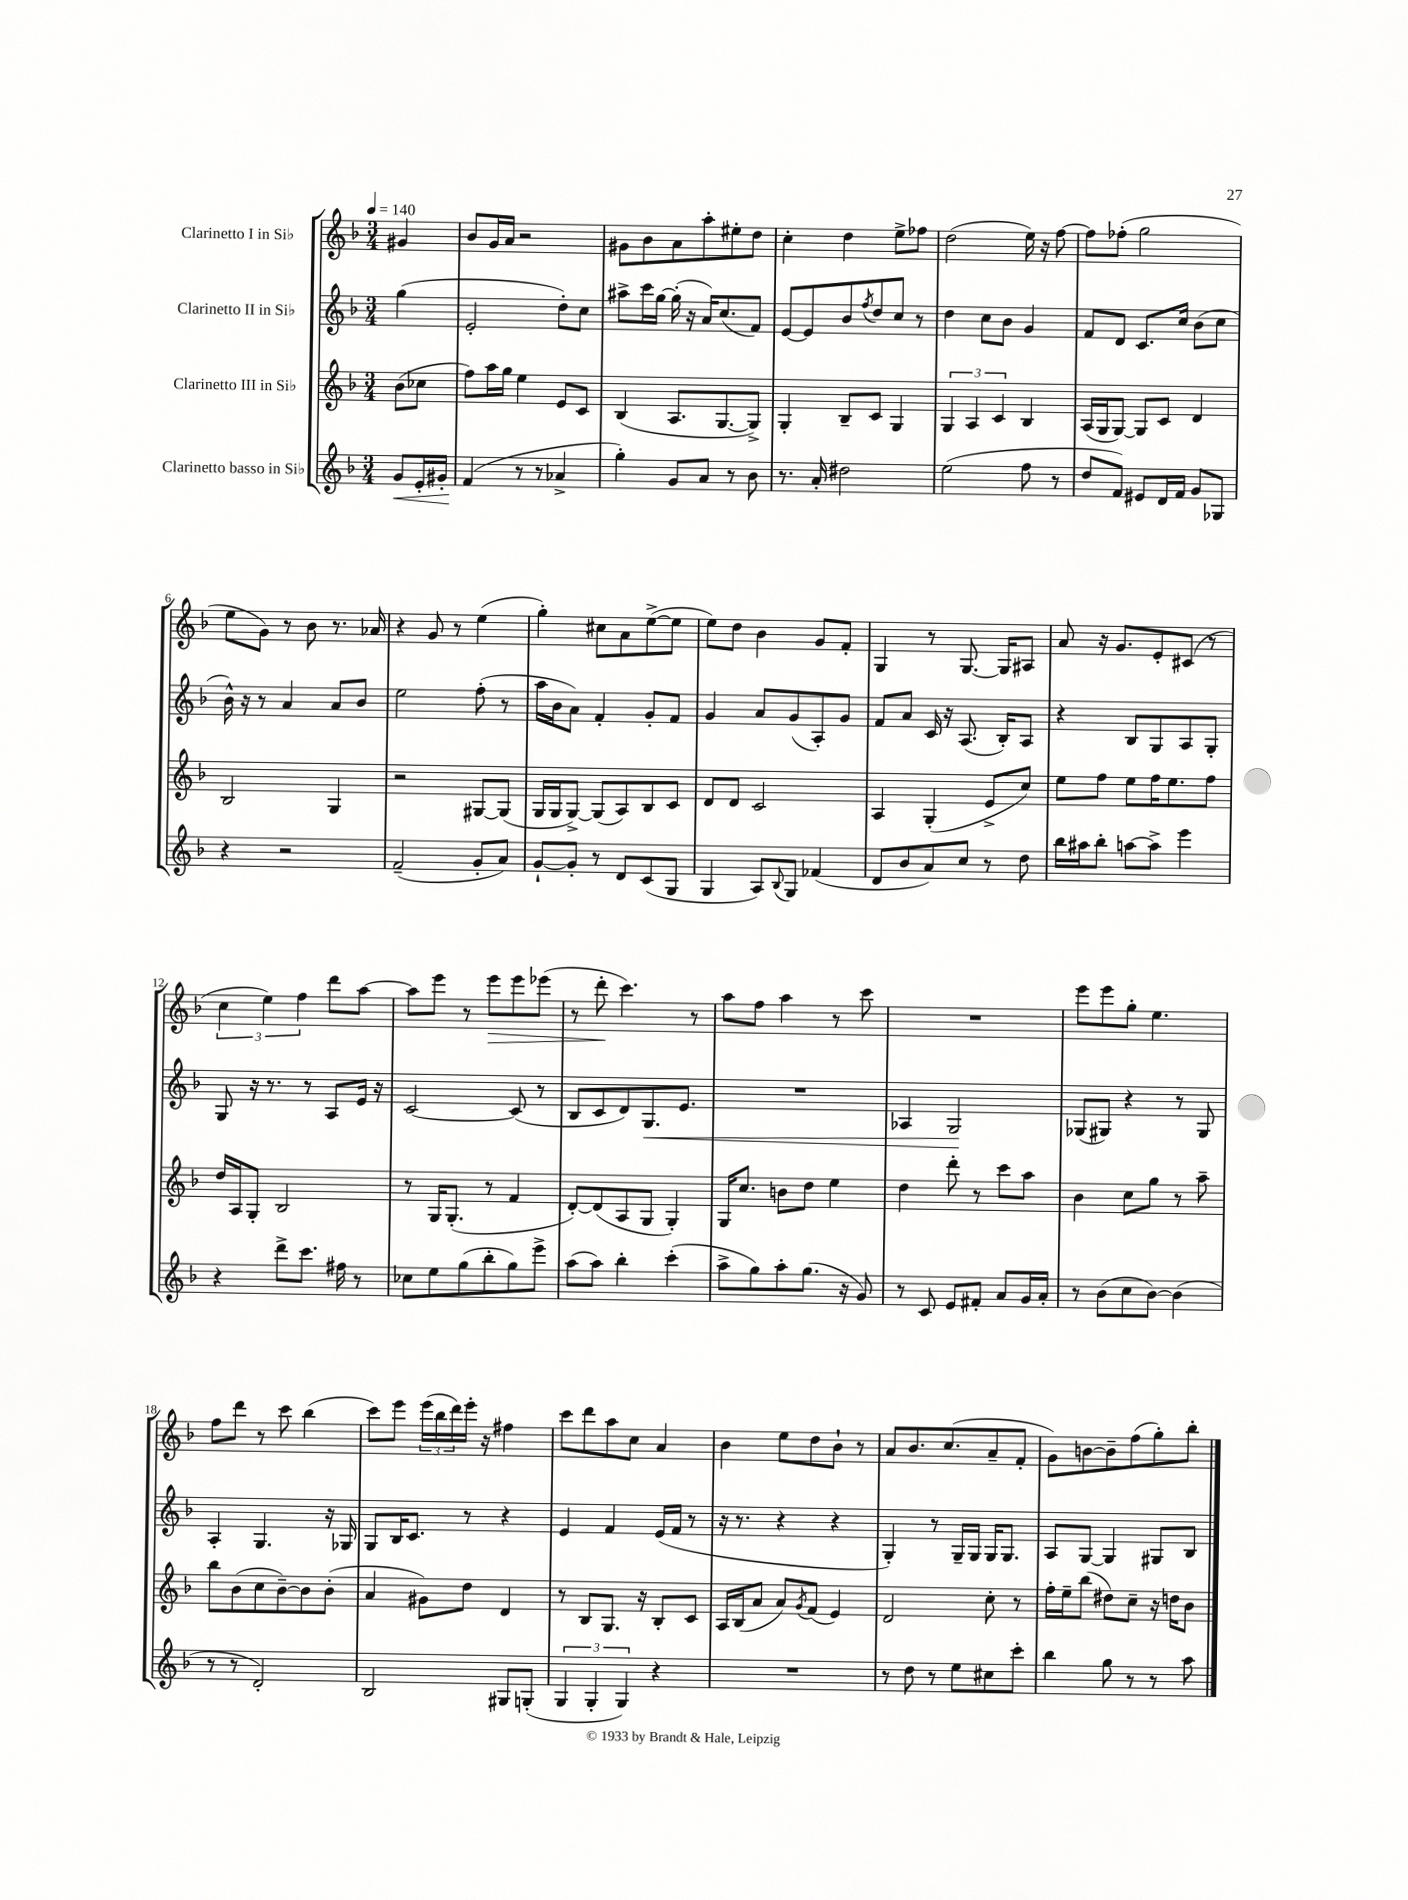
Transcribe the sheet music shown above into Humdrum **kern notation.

**kern	**kern	**kern	**kern
*staff4	*staff3	*staff2	*staff1
*clefG2	*clefG2	*clefG2	*clefG2
*k[b-]	*k[b-]	*k[b-]	*k[b-]
*M3/4	*M3/4	*M3/4	*M3/4
*MM140	*MM140	*MM140	*MM140
8g	(8b-	(4gg	4g#
16e'	8cc-	.	.
16g#'	.	.	.
=	=	=	=
(4f	8ff)	2e'	8b-
.	16aa	.	16g
.	16gg	.	16a
8r	4ee	.	2r
8r	.	.	.
4a-^	8e	8dd')	.
.	8c	8cc	.
=	=	=	=
4gg')	(4B-	8aa#^	8g#
.	.	16ccc	8b-
.	.	[16gg	.
8g	8.A	(16gg']	8a
.	.	16r	.
8a	.	16a)	8aa'
.	[8.G	(8.cc	.
8r	.	.	8ee#'
8b-	8G^])	8f)	8dd
=	=	=	=
8.r	4G'	[8e	4cc'
.	.	8e]	.
16a'	.	.	.
2dd#	8B-~	8b-	4dd
.	.	8qff	.
.	8c	8dd	.
.	4G	8cc	8ee^
.	.	8r	8ff-
=	=	=	=
(2ee	6G	4dd	(2dd
.	6A	.	.
.	.	8cc	.
.	6c	.	.
.	.	8b-	.
8ff	4B-	4g	16ee)
.	.	.	16r
8r	.	.	[8ff
=	=	=	=
8dd	(16A	8f	8ff]
.	16G	.	.
8f)	[8G)	8d	(8ff-'
8e#	8G]	8.c	2gg
16d	8c	.	.
16f	.	16cc	.
8g	4d	(8b-	.
8G-	.	8cc	.
=	=	=	=
4r	2B-	16b-^^)	8ee
.	.	16r	.
.	.	8r	8g)
2r	.	4a	8r
.	.	.	8b-
.	4G	8a	8.r
.	.	8b-	.
.	.	.	16a-
=	=	=	=
(2f~	2r	2ee	4r
.	.	.	8g
.	.	.	8r
8g'	[8G#	(8ff'	(4ee
8a)	(8G#]	8r	.
=	=	=	=
[8g`	16G	16aa	4gg')
.	16G	16b-	.
8g']	[8G^)	8a)	.
8r	(8G]	4f'	8cc#
8d	8A)	.	8a
(8c	8B-	8g'	([8ee^
8G	8c	8f	8ee]
=	=	=	=
4G	8d	4g	8ee)
.	8d	.	8dd
8A)	2c	8a	4b-
8qqB-	.	.	.
8G	.	(8g	.
(4f-	.	8A')	8g
.	.	8g	8f'
=	=	=	=
8d	4A	8f	4G
8b-	.	8a	.
8a)	(4G'	16c	8r
.	.	16r	.
8cc	.	(8.A	[8.G
8r	8e^	.	.
.	.	16B-')	16G]
8dd	8cc)	8A	8A#
=	=	=	=
16bb-	8ee	4r	8a
16aa#	.	.	.
8bb-'	8ff	.	16r
.	.	.	8.g
[8aa	8ee	8B-	.
8aa^]	16ff	8G	8e'
.	8.ee	.	.
4eee	.	8A	(8c#
.	8ff	8G'	8r
=	=	=	=
4r	16dd	8G	6cc
.	16A	.	.
.	8G'	16r	.
.	.	.	6ee)
.	.	8.r	.
8ddd^	2B-	.	.
.	.	.	6ff
8.ccc	.	8r	.
.	.	8A	8ddd
16ff#	.	.	.
8r	.	16e	[8aa
.	.	16r	.
=	=	=	=
8cc-	8r	[2c	8aa]
8ee	16G	.	8eee
.	(8.G'	.	.
(8gg	.	.	8r
8bb-'	8r	.	8eee
8gg)	4f	(8c]	8eee
8eee^	.	8r	(8eee-
=	=	=	=
(8aa	[8d')	8B-	8r
8aa)	(8d]	8c	8ddd'
4bb-'	8A	8d)	4.ccc)
.	8G	8.G	.
(4ccc'	4G')	.	.
.	.	8.e	.
.	.	.	8r
=	=	=	=
8aa^	16G	2.r	8aa
.	8.cc	.	.
8gg)	.	.	8ff
8aa'	8b	.	4aa
(8.gg	8dd	.	.
.	4ee	.	8r
16r	.	.	.
8g)	.	.	8ccc
=	=	=	=
8r	4dd	4A-	2.r
8c	.	.	.
8e	8ddd'	2G	.
8f#'	8r	.	.
8a	8ccc	.	.
16g	8aa	.	.
16a'	.	.	.
=	=	=	=
8r	4b-	(8G-	8eee
(8b-	.	8G#)	8eee
8cc	8cc	4r	8gg'
[8b-)	8gg	.	4.ee
(4b-]	8r	8r	.
.	8aa~	8G#	.
=	=	=	=
8r	8bb-	4A'	8ff
8r	(8b-	.	8ddd
2d')	8cc	4.G	8r
.	[8b-~)	.	8ccc
.	8b-]	.	(4bb-
.	(8b-'	16r	.
.	.	16G-	.
=	=	=	=
2B-	4a	8G	8ccc)
.	.	16B-	8eee
.	.	8.c	.
.	8g#)	.	(24eee
.	.	.	24bb-
.	.	.	24ddd)
.	8dd	8r	16eee'
.	.	.	16r
8G#	4d	4r	4ff#
(8G'	.	.	.
=	=	=	=
6G	8r	4e	8ccc
.	8B-	.	8ddd
6G'	.	.	.
.	8.G	4f	8aa
6G)	.	.	.
.	.	.	8cc
.	16r	.	.
4r	8B-'	(16e	4a
.	.	16f	.
.	8c	8r	.
=	=	=	=
2.r	16A	16r	4b-
.	(16B-	8.r	.
.	8a	.	.
.	8a)	4r	8ee
.	8qg	.	.
.	(8f	.	8dd
.	4e)	4r	8b-`
.	.	.	8r
=	=	=	=
8r	2d	4G')	8a
8dd	.	.	8.b-
8r	.	8r	.
.	.	.	(8.cc
8ee	.	16G~	.
.	.	16G	.
8cc#	8cc'	16G	8a~
.	.	8.G	.
8ccc'	8r	.	8f'
=	=	=	=
4bb-	16ff'	8A	8g)
.	16ee~	.	.
.	(8bb-	[8G	[8b
8gg	8dd#)	4G]	8b~]
8r	8cc~	.	(8ff
8r	16r	8G#	8gg')
.	16dd	.	.
8aa	8b-	8B-	8bb-'
==	==	==	==
*-	*-	*-	*-
